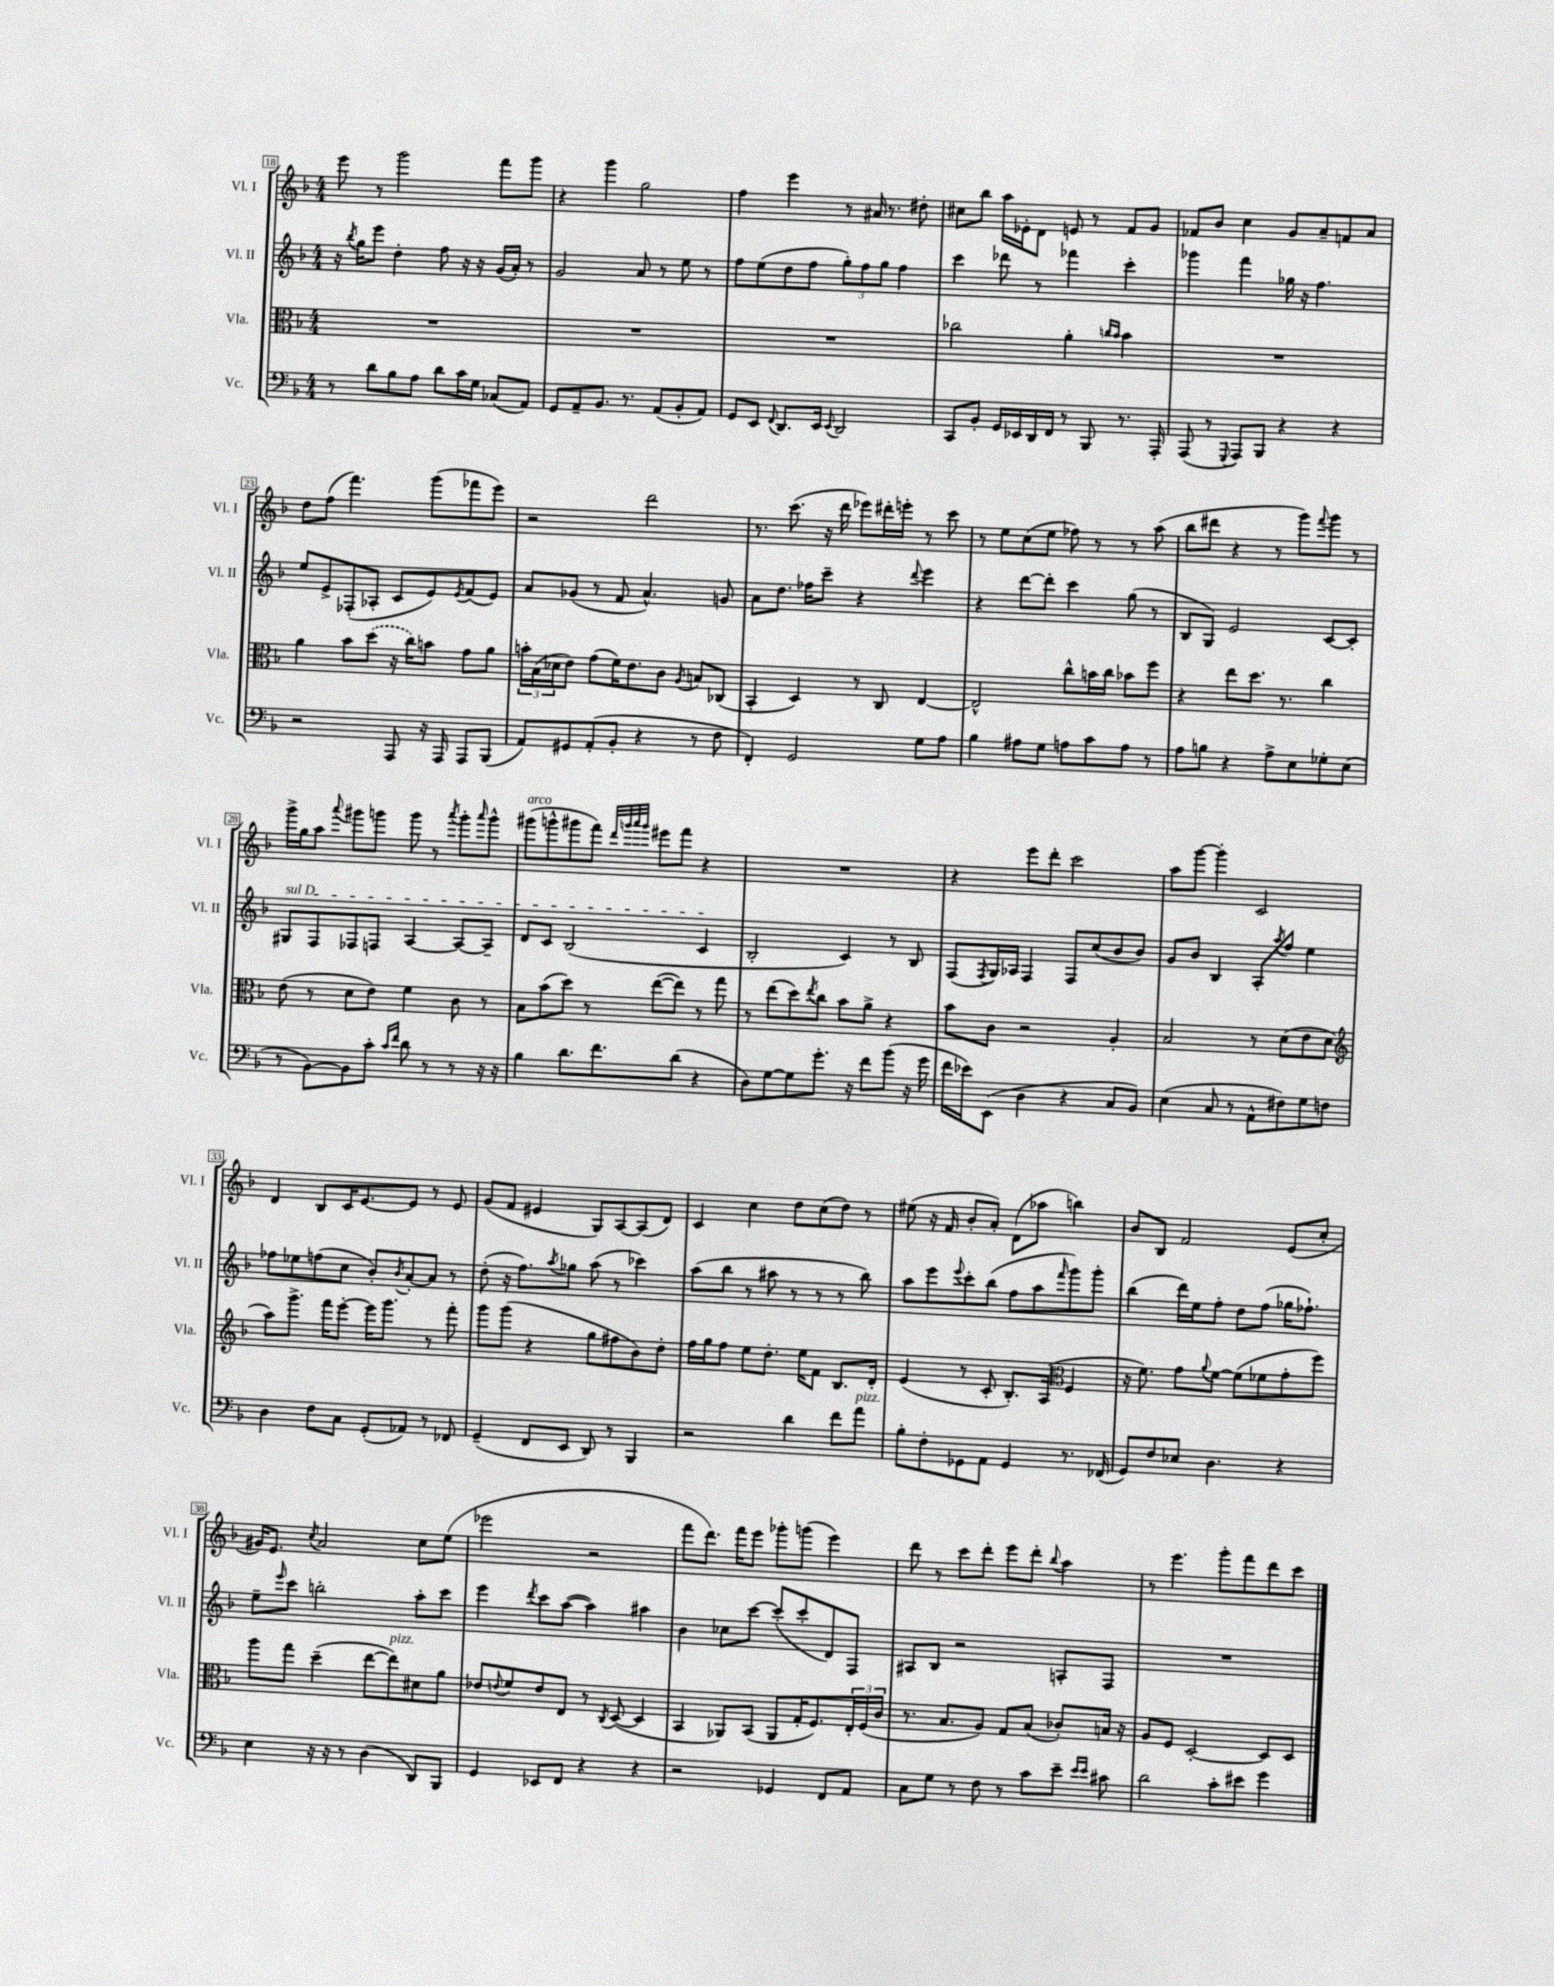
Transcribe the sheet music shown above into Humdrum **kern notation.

**kern	**kern	**kern	**kern
*part4	*part3	*part2	*part1
*staff4	*staff3	*staff2	*staff1
*I"Vc.	*I"Vla.	*I"Vl. II	*I"Vl. I
*I'Vc.	*I'Vla.	*I'Vl. II	*I'Vl. I
*clefF4	*clefC3	*clefG2	*clefG2
*k[b-]	*k[b-]	*k[b-]	*k[b-]
*M4/4	*M4/4	*M4/4	*M4/4
=18	=18	=18	=18
8r	1r	16r	8eee\
.	.	8qbb-/	.
.	.	16gg\KL	.
8d\L	.	8eee\J	8r
8B-\	.	4dd'\	2ggg\
8A\J	.	.	.
8d\L	.	8ff\	.
16c\L	.	16r	.
16G\JJ	.	16r	.
(8C-X/L	.	(16g/LL	8fff\L
.	.	16a'/JJ)	.
8AA/J)	.	8r	8ggg\J
=19	=19	=19	=19
8GG/L	1r	2g/	4r
8AA~/	.	.	.
8.BB-/J	.	.	4ggg\
8.r	.	.	.
.	.	8a/	2gg\
(8AA/L	.	8r	.
8BB-'/	.	8ee\	.
8AA/J)	.	8r	.
=20	=20	=20	=20
8GG/L	1r	8ff\L	4ff\
8EE/J	.	(8ee\	.
8qqFF/	.	.	.
8.DD/L	.	8dd\	4eee\
.	.	8ff\J	.
16EE/Jk	.	.	.
8qqEE/	.	.	.
2DD/	.	12gg'\L)	8r
.	.	12ff\	.
.	.	.	16a#X/
.	.	12gg\J	.
.	.	.	8.r
.	.	4ff\	.
.	.	.	8dd#X'\
=21	=21	=21	=21
8CC/L	2cc-X\	4ccc\	8cc#X\L
8BB-'/J	.	.	8bb-\J
16GG/LL	.	8ddd-X\	16aa\LL
16EE-X/	.	.	16e-X'\J
16DD/	.	8r	8d\J
16FF/JJ	.	.	.
8r	4a'\	4fff-X\	8en/
8BBB-/	.	.	8r
.	16qqccn/LL	.	.
.	16qqb-/JJ	.	.
8.r	4b-\	4ccc'\	8f/L
.	.	.	8g/J
16AAA'/	.	.	.
=22	=22	=22	=22
(8AAA/	1r	4ggg-X\	8f-X/L
8r	.	.	8b-/J
8qqGGG/	.	.	.
8AAA/L)	.	4fff\	4cc\
8BBB-/J	.	.	.
4r	.	16gg-X\	8g/L
.	.	16r	.
.	.	4.ff\	8a~/
4r	.	.	8fn/
.	.	.	8a/J
!!LO:LB:g=z
=23	=23	=23	=23
2r	4a\	8ee/L	8dd\L
.	.	8e^/	(8ff\J
.	8b-\L	(8F-X'/	4.fff\)
.	(8dd\J	8A-X'/J	.
8AAA/	16r	8c/L	.
.	16cc\KL)	.	.
16r	8bn\J	8e/)	(8ggg\L
16AAA/	.	.	.
.	.	8qe/	.
8AAA/L	8g\L	(8f/	8fff-X\
(8BBB-/J	8a\J	8e/J)	8eee\J)
=24	=24	=24	=24
8AA/L)	24bn'\LL	8a/L	2r
.	(24B-\	.	.
.	24d-X\J	.	.
8GG#X/	8e\J)	(8g-X/J	.
(8AA'/	(8g\L	8r	.
8BB-'/J	16f\K)	8f/	.
.	8.e\	.	.
4r	.	4.a^^/)	2ddd\
.	8c\J	.	.
.	8qA/	.	.
8r	8Bn/L	.	.
8F\	(8C-X/J	8gn/	.
=25	=25	=25	=25
4FF'/)	4BB-'/	8a\L	8.r
.	.	8.dd\J	.
.	.	.	(8.ccc\
2GG/	4D/)	.	.
.	.	16ff-X\KL	.
.	.	8ccc~\J	16r
.	.	.	16ddd\
.	8r	4r	8eee-X\L)
.	8C/	.	16ddd#X'\L
.	.	.	16eeen'\JJ
.	.	8qqddd/	.
8G\L	[4E/	4eee\	8r
8A\J	.	.	8ccc\
=26	=26	=26	=26
4B-\	2E^^/]	4r	8r
.	.	.	8ee\L
8A#X\L	.	[8ddd\L	(8cc\
8G\J	.	8ddd'\J]	8ee\J
8An\L	8cc^^\L	4ccc\	8ff-X\)
8c\	16bn\L	.	8r
.	16cc\JJ	.	.
8A\J	8b-X\L	(8gg\	8r
8r	8ff\J	8r	(8aa\
=27	=27	=27	=27
8A\L	4r	8B-/L	8bb-\L
8Bn\J	.	8G/J)	8ddd#X\J
4r	8ee\L	2e/	4r
.	8.dd\J	.	.
8A^\L	.	.	8r
.	8.r	.	.
8E\	.	.	8ggg\L)
.	.	.	8qqfff/
8G-X'\	4cc\	[8c/L	8ggg\J
(8E\J	.	8c'/J]	8r
!!LO:LB:g=z
=28	=28	=28	=28
!	!	!LO:TX:a:i:t=sul D	!
8r	(8e\	8G#X/L	16ggg^\LL
.	.	.	16gg\J
[8BB-\L)	8r	8F/	8aa\J
.	.	.	8qqaaa/
8BB-\]	8d\L	8F-X/	8ggg#X\L
8c'\J	8e\J)	8Fn/J	8gggn\J
16qqc/LL	.	.	.
16qqf/JJ	.	.	.
8d\	4f\	[4A/	8ggg\
8r	.	.	8r
.	.	.	8qaaa/
8r	8c\	8A/L_	8ggg'\L
.	.	.	16qqaaa/
16r	8r	8A~/J]	8ggg^^\J
16r	.	.	.
=29	=29	=29	=29
!	!	!	!LO:TX:a:i:t=arco
4B-\	8B-\L	8d/L	(8ggg#X\L
.	(8b-\	8c/J	8gggn^^\
8.d\L	8dd\J)	(2B-/	8ggg#X\
.	8r	.	8fff\J)
8.f\	.	.	.
.	.	.	32qqddd/LLL
.	.	.	32qqgggn/
.	.	.	32qqaaa/
.	.	.	32qqggg/JJJ
.	([8ee\L	.	8eee#X\L
(8d\J	8ee\J])	.	8fff\J
4r	8r	4c/	4r
.	8gg\	.	.
=30	=30	=30	=30
8D\L)	8r	2B-'/	1r
[8G\	(8ee\L	.	.
8G\]	8dd\)	.	.
.	8qee/	.	.
8.g'\J	8cc\J	.	.
.	8b-\L	4c/)	.
16r	.	.	.
8f\L	8a^\J	.	.
(8b-\J	4r	8r	.
16r	.	8B-/	.
16g\	.	.	.
=31	=31	=31	=31
16f\LL	8b-\L	(8F/L	4r
16e-X\J)	.	.	.
.	.	8qF/	.
(8EE\J	8c\J	16G/L)	.
.	.	16A-X/JJ	.
4D\	2r	4F/	8eee\L
.	.	.	8ddd'\J
4r	.	8F/L	2ccc\
.	.	(8cc/	.
8C/L	4A'/	8b-/	.
8BB-/J)	.	8b-/J)	.
=32	=32	=32	=32
(4E\	2B-/	8g/L	8aa\L
.	.	8b-/J	[8ggg\J
8C/	.	4B-/	4ggg'\]
8r	.	.	.
8AA^^\L	8r	8A'/L	2c/
.	.	8qaa/	.
8F#X\)	(8d\L	8ff/J	.
8G\	8e\	4ee\	.
8Fn\J	8d\J	.	.
!!LO:LB:g=z
=33	=33	=33	=33
*	*clefG2	*	*
4D\	8aa\L)	8ff-X\L	4d/
.	8.ggg^\J	8ee-X\	.
8F\L	.	(8ffn\	8B-/L
.	16fff\KL	.	.
8C\J	[8eee'\J	8cc\J	16c/K
.	.	.	[8.e/
(8GG'/L	16eee\KL]	8b-'/L)	.
.	8.ggg\J	.	.
.	.	8qb-/	.
8AA-X/J)	.	[8a'/	8e/J]
8r	8r	8a/J]	8r
8FF-X/	8fff'\	8r	8e/
=34	=34	=34	=34
(4GG~/	8ggg\L	(8dd'\	(8g/L
.	(8ggg\J	16r	8f/J
.	.	8.ff\L)	.
8FF/L	4r	.	4e#X/
.	.	8qaa/	.
8EE/J	.	8gg-X\J	.
8DD/)	8gg\L	(8aa\	8G/L)
8r	8ff#X\	8r	[8A/
4BBB-/	8b-\)	4ccc-X\)	(8A/]
.	8dd'\J	.	8d/J)
=35	=35	=35	=35
2r	16ff\LL	(8aa\L	4c/
.	16gg\J	.	.
.	8ff\J	8bb-\J	.
.	8ee\L	8r	4cc\
.	8.dd'\J	8aa#X\	.
4d\	.	8r	8dd\L
.	16ee\KL	.	.
.	8f\J	8r	(8cc\
8f\L	8.B-/L	8r	8dd\J)
!LO:TX:a:i:t=pizz.	!	!	!
8a\J	.	8bb-\)	8r
.	16d'/Jk	.	.
=36	=36	=36	=36
8B-'\L	(4e/	8aa\L	(8ee#X\
8F'\	.	8eee\	16r
.	.	.	16f/
.	.	8qqeee/	.
8GG-X\	8r	8ccc'\	8b-'/L
8AA\J	8c'/	(8bb-\J	8a'/J)
4GG-/	8.B-'/L)	8ff\L	(8d\L
.	.	8aa\	8aa-X\J
.	(16A/Jk	.	.
*	*clefC3	*	*
.	.	16qqfff/	.
8.r	4F/	8ggg\)	4bbn\)
.	.	8ggg'\J	.
(16FF-X/	.	.	.
=37	=37	=37	=37
8GG/L)	16r	(4bb-\	8b-/L
.	8.f\)	.	.
8F/	.	.	8B-/J
8E-X/J	8g\L	16ddd\LL)	2f/
.	.	16ee\J	.
.	8qqa/	.	.
4.D\	[8f\J	8ff'\J	.
.	(8f\L]	8dd\L	.
.	8f-X\	(8ff\J	.
4r	8g'\	16gg-X\KL	(8e/L
.	.	8.ff-X`\J)	.
.	8ff\J)	.	8cc'/J
!!LO:LB:g=z
=38	=38	=38	=38
4E\	8aa\L	8ee~\L	16g#X/KL)
.	.	.	8.e/J
.	.	16qqeee/	.
.	8gg\J	8ccc\J	.
.	.	.	8qcc/
16r	(4dd~\	2bbn'\	2a/
16r	.	.	.
8r	.	.	.
(4D\	[8ee\L	.	.
!	!LO:TX:a:i:t=pizz.	!	!
.	8ee\])	.	.
8DD/L)	8d#X\	8aa'\L	8cc\L
8BBB-/J	8a\J	8ccc\J	(8ee\J
=39	=39	=39	=39
4GG/	8e-X/L	4eee\	2eee-X\
.	8qqen/	.	.
.	8f/	.	.
.	.	8qddd/	.
8EE-X/L	8e/	8ccc\L	.
8FF/J	8E/J	([8aa\J	.
4r	8r	4aa\])	2r
.	8qC/	.	.
.	([8D/	.	.
4r	4D/]	4aa#X\	.
=40	=40	=40	=40
2r	4BB-/	4b-\	8fff\L
.	.	.	8.ddd\J)
.	8AA-X/L)	8cc-X\L	.
.	.	.	16fff\KL
.	(8BB-/J	[8ccc\J	8eee\J
4GG-X/	8AA-/L	(8ccc'/L]	8ggg-X'\L
.	16G'/K	8ccc'/	(8gggn\J
.	8.F/)	.	.
8FF/L	.	8d/)	4eee\)
8AA/J	24E'/L	8F/J	.
.	(24F/	.	.
.	24c/JJ	.	.
=41	=41	=41	=41
8C\L	8.r	8A#X/L	8ddd\
8G\J	.	8B-/J	8r
.	8.B-/L	.	.
8r	.	2r	8ccc\L
8F\	8A/J)	.	8ddd'\J
8r	8G/L	.	8eee\L
8c\L	(8B-/J	.	8ddd'\J
.	.	.	8qqbb-/
8e~\J	8c-X'/L)	8An'/L	4aa\
16qqe/LL	.	.	.
16qqe/JJ	.	.	.
8c#X\	16Bn/Jk	8F/J	.
.	16r	.	.
=42	=42	=42	=42
2d\	8A/L	1r	8r
.	8F/J	.	4.eee\
.	[2D'/	.	.
8c'\L	.	.	8ggg'\L
8e#X\J	.	.	8fff\
4g\	8D/L]	.	8ddd\
.	8D/J	.	8ccc\J
==	==	==	==
*-	*-	*-	*-
